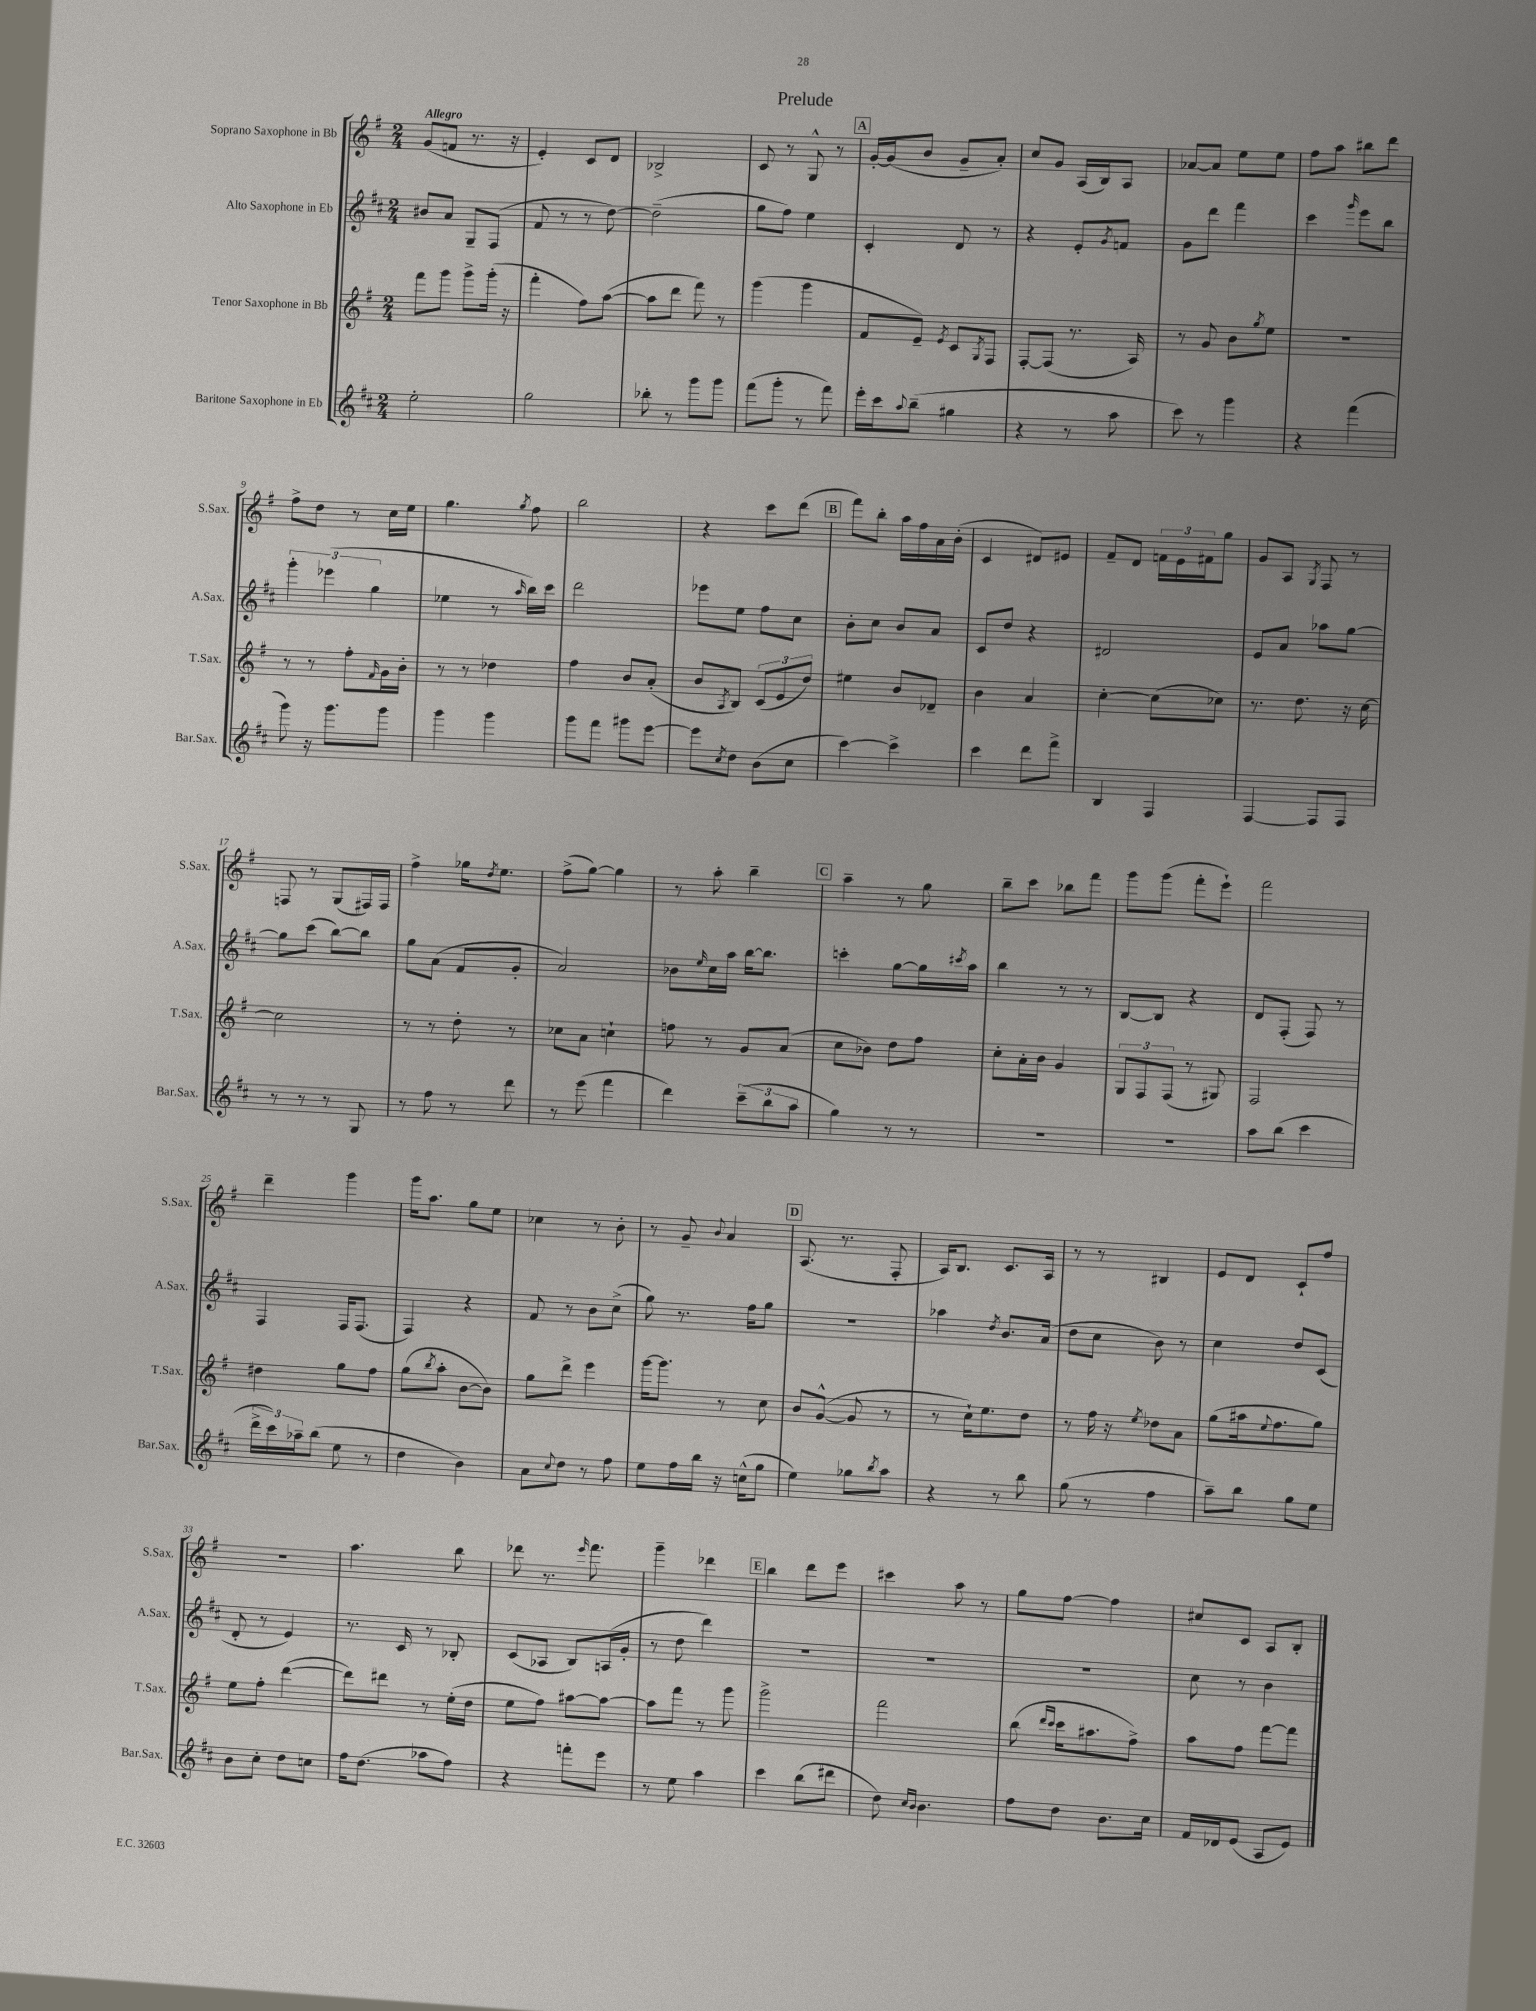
\header { title = "Prelude" }
<<
\new StaffGroup <<
\new Staff = "s0" \with { instrumentName = "Soprano Saxophone in Bb" shortInstrumentName = "S.Sax." } {
    \clef treble \key g \major \numericTimeSignature \time 2/4 \tempo "Allegro"
    g'8( f'8 r8. r16 |
    e'4-.) c'8 d'8 |
    bes2-> |
    c'8 r8 g8-^ r8 |
    \mark \markup { \box "A" } g'16~-. g'16( b'8 g'8-- a'8-.) |
    c''8 g'8 a16( b16) a8 |
    aes'8~ aes'8 e''8 e''8 |
    fis''8 a''8 bis''8 d'''8 |
    fis''8-> d''8 r8 c''16 e''16 |
    g''4. \acciaccatura { g''8 } fis''8 |
    b''2 |
    r4 c'''8 d'''8( |
    \mark \markup { \box "B" } fis'''8) b''8-. a''16 fis''16 a'16 b'16-.( |
    c'4 dis'8) eis'8 |
    fis'8-- d'8 \tuplet 3/2 { f'16 e'16 fis'16 } g''8 |
    g'8 a8 \acciaccatura { g8 } fis8 r8 |
    f8 r8 g8( fis16) fis16 |
    fis''4-> ges''16 \acciaccatura { d''8 } e''8. |
    fis''8->( g''8~) g''4 |
    r8 a''8-. b''4-- |
    \mark \markup { \box "C" } a''4-- r8 g''8 |
    b''8-- c'''8 bes''8 fis'''8 |
    g'''8 g'''8( fis'''8-. e'''8-!) |
    fis'''2 |
    d'''4-- g'''4 |
    g'''16 a''8. g''8 e''8 |
    ces''4 r8 b'8-. |
    r8 g'8-- \appoggiatura { b'8 } a'4 |
    \mark \markup { \box "D" } a8.( r8. fis8-. |
    a16) b8. c'8. a16 |
    r8 r8 bis4 |
    e'8 d'8 c'8-! fis''8 |
    R2 |
    a''4. b''8 |
    des'''8 r8. \grace { e'''16 } fis'''8. |
    g'''4-- des'''4 |
    \mark \markup { \box "E" } b''4 d'''8 e'''8 |
    cis'''4 a''8 r8 |
    g''8 fis''8~ fis''4 |
    cis''8 c'8 a8 b8-. \bar "|." |
}
\new Staff = "s1" \with { instrumentName = "Alto Saxophone in Eb" shortInstrumentName = "A.Sax." } {
    \clef treble \key d \major \numericTimeSignature \time 2/4
    bis'8 a'8 g8-- fis8( |
    fis'8 r8 r8 d''8~) |
    d''2--( |
    g''8 fis''8) e''4 |
    \mark \markup { \box "A" } cis'4-. d'8 r8 |
    r4 e'8-. \acciaccatura { g'8 } f'8 |
    g'8 d'''8 fis'''4 |
    cis'''4 \grace { g'''16 } e'''8 b''8 |
    \tuplet 3/2 { g'''4-. ees'''4( g''4 } |
    ees''4 r8 \grace { a''16 } b''16) cis'''16 |
    d'''2 |
    ees'''8 e''8 fis''8 cis''8 |
    \mark \markup { \box "B" } b'8-. cis''8 b'8 a'8 |
    cis'8 d''8 r4 |
    dis'2 |
    e'8 a'8 aes''8 g''8~ |
    g''8 cis'''8( b''8~) b''8 |
    g''8 a'8( fis'8 g'8-. |
    a'2) |
    bes'8 \grace { e''16 } cis''16 a''16 b''16~ b''8. |
    \mark \markup { \box "C" } c'''4-. g''8~ g''16 \acciaccatura { cis'''8 } a''16 |
    b''4 r8 r8 |
    b8~ b8 r4 |
    d'8 fis8-.( fis8) r8 |
    fis4 fis16 fis8.( |
    fis4) r4 |
    fis'8 r8 b'8 cis''8->( |
    g''8) r8. fis''16 g''8 |
    \mark \markup { \box "D" } r2 |
    aes''4 \acciaccatura { d''8 } b'8. a'16( |
    d''8 cis''8 b'8) r8 |
    cis''4 d''8 cis'8( |
    d'8-. r8 e'4) |
    r8. cis'16 r8 bes8-. |
    cis'8( aes8 b8) a16( g'16-. |
    r8 d''8 d'''4) |
    \mark \markup { \box "E" } R2 |
    R2 |
    R2 |
    cis''8 r8 b'4 \bar "|." |
}
\new Staff = "s2" \with { instrumentName = "Tenor Saxophone in Bb" shortInstrumentName = "T.Sax." } {
    \clef treble \key g \major \numericTimeSignature \time 2/4
    fis'''8 g'''8 g'''8-> g'''16-.( r16 |
    fis'''4-. fis''8) a''8~( |
    a''8 d'''8 fis'''8) r8 |
    g'''4( g'''4 |
    \mark \markup { \box "A" } fis'8 e'8--) \acciaccatura { e'8 } c'8 \acciaccatura { g8 } fis8 |
    fis8~-. fis8( r8. a16) |
    r8 g'8 b'8 \acciaccatura { g''8 } e''8 |
    r2 |
    r8 r8 fis''8-. \grace { fis'16 } g'16 b'16-. |
    r8 r8 des''4 |
    fis''4 b'8 a'8-.( |
    b'8 \acciaccatura { a8 } b8) \tuplet 3/2 { c'8( e'8 d''8) } |
    \mark \markup { \box "B" } eis''4 b'8 des'8-- |
    b'4 a'4 |
    c''4~-. c''8( ces''8) |
    r8. d''8. r16 c''16~ |
    c''2 |
    r8 r8 d''8-. r8 |
    ces''8 a'8 c''4-! |
    f''8 r8 g'8 a'8( |
    \mark \markup { \box "C" } c''8 bes'8) d''8 fis''8 |
    c''8-. a'16-. b'16 g'4 |
    \tuplet 3/2 { g8 fis8 fis8( } r8 gis8) |
    fis2 |
    dis''4 g''8 fis''8 |
    g''8( \acciaccatura { b''8 } a''8-. b'8~ b'8) |
    g''8 d'''8-> e'''4 |
    g'''16~ g'''8. r8 c''8 |
    \mark \markup { \box "D" } b'8 g'8~-^( g'8 r8 |
    r8 c''16-!) e''8. d''8 |
    r8 fis''16 r16 \acciaccatura { e''8 } des''8 a'8 |
    g''8( ais''16 \appoggiatura { e''8 } fis''8. g''8) |
    e''8 fis''8-. d'''4~( |
    d'''8) dis'''8 r8 e''16-.( d''16 |
    e''8 fis''8) ais''8~ ais''8~ |
    ais''8 fis'''8 r8 g'''8 |
    \mark \markup { \box "E" } g'''2-> |
    fis'''2 |
    b''8( \grace { d'''16 c'''16 } c'''16 ais''8. fis''8->) |
    a''8 fis''8 fis'''8~ fis'''8 \bar "|." |
}
\new Staff = "s3" \with { instrumentName = "Baritone Saxophone in Eb" shortInstrumentName = "Bar.Sax." } {
    \clef treble \key d \major \numericTimeSignature \time 2/4
    e''2-. |
    g''2 |
    bes''8-. r8 g'''8 g'''8 |
    fis'''8( g'''8-. r8 fis'''8) |
    \mark \markup { \box "A" } e'''16-. cis'''16 \appoggiatura { a''8 } b''8--( gis''4 |
    r4 r8 a''8 |
    cis'''8) r8 g'''4 |
    r4 fis'''4( |
    g'''8) r16 g'''8. g'''8 |
    g'''4 g'''4 |
    g'''8 fis'''8 gis'''8 e'''8~ |
    e'''8 \acciaccatura { cis''8 } d''8 b'8( cis''8 |
    \mark \markup { \box "B" } cis'''4~) cis'''4-> |
    cis'''4 d'''8 fis'''8-> |
    b4 fis4 |
    fis4~ fis8 fis8 |
    r8 r8 r8 g8 |
    r8 fis''8 r8 d'''8 |
    r8 e'''8( fis'''4 |
    d'''4) \tuplet 3/2 { cis'''8--( b''8 a''8 } |
    \mark \markup { \box "C" } g''4) r8 r8 |
    R2 |
    R2 |
    a''8 b''8( cis'''4 |
    \tuplet 3/2 { d'''16-> cis'''16) aes''16-- } b''8( e''8 r8 |
    d''4 b'4) |
    a'8 \appoggiatura { cis''8 } d''8 r8 fis''8 |
    e''8 fis''16 b''16 r16 c''16-^( g''8 |
    \mark \markup { \box "D" } e''4) ges''8 \acciaccatura { b''8 } a''8 |
    r4 r8 b''8 |
    g''8( r8 fis''4 |
    a''8--) b''8 g''8 e''8 |
    b'8 cis''8-. d''8 c''8 |
    fis''16 d''8.( aes''8 fis''8) |
    r4 f'''8-. e'''8 |
    r8 e''8 a''4 |
    \mark \markup { \box "E" } cis'''4 b''8( dis'''8 |
    d''8) \grace { cis''16 b'16 } b'4. |
    fis''8 d''8 b'8. cis''16 |
    fis'16 des'16 e'8( a8 e'8) \bar "|." |
}
>>
>>
